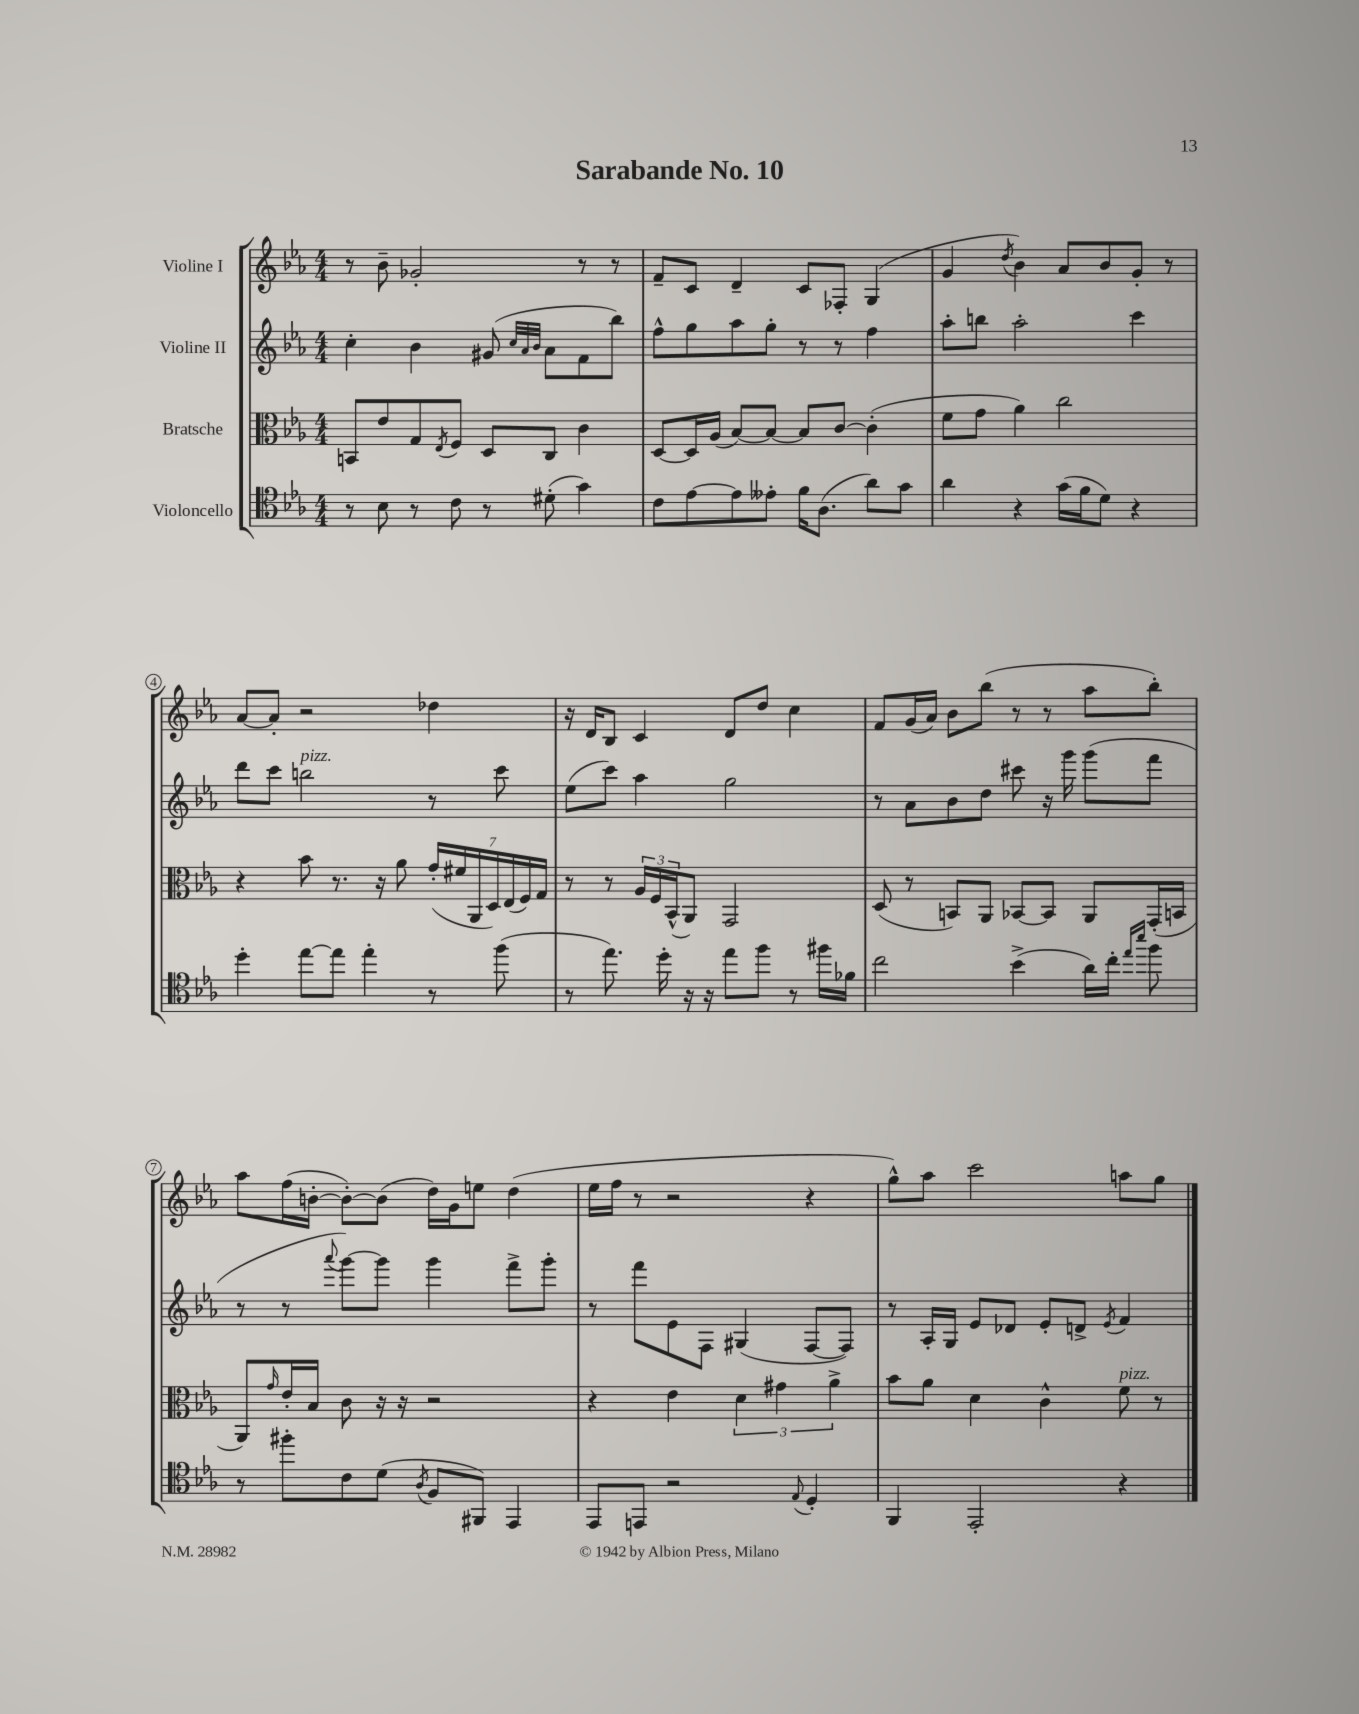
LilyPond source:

\header { title = "Sarabande No. 10" }
<<
\new StaffGroup <<
\new Staff = "s0" \with { instrumentName = "Violine I" } {
    \clef treble \key ees \major \numericTimeSignature \time 4/4
    r8 bes'8-- ges'2-. r8 r8 |
    f'8-- c'8 d'4-- c'8 fes8-. g4( |
    g'4 \acciaccatura { d''8 } bes'4) aes'8 bes'8 g'8-. r8 |
    aes'8~ aes'8-. r2 des''4 |
    r16 d'16 bes8 c'4 d'8 d''8 c''4 |
    f'8 g'16( aes'16) bes'8 bes''8( r8 r8 aes''8 bes''8-.) |
    aes''8 f''16( b'16~-. b'8~-.) b'8( d''16) g'16 e''8 d''4( |
    ees''16 f''16 r8 r2 r4 |
    g''8-^) aes''8 c'''2 a''8 g''8 \bar "|." |
}
\new Staff = "s1" \with { instrumentName = "Violine II" } {
    \clef treble \key ees \major \numericTimeSignature \time 4/4
    c''4-. bes'4 gis'8( \grace { c''32 aes'32 bes'32 } aes'8 f'8 bes''8) |
    f''8-^ g''8 aes''8 g''8-. r8 r8 f''4 |
    aes''8-. b''8 aes''2-. c'''4 |
    d'''8 c'''8 b''2^\markup { \italic "pizz." } r8 c'''8 |
    ees''8( c'''8) aes''4 g''2 |
    r8 aes'8 bes'8 d''8 cis'''8 r16 g'''16 g'''8( f'''8 |
    r8 r8 \appoggiatura { aes'''8 } g'''8~) g'''8 g'''4 f'''8-> g'''8-. |
    r8 f'''8 ees'8 f8 gis4( f8~ f8) |
    r8 aes16-. g16 ees'8 des'8 ees'8-. d'8-> \acciaccatura { ees'8 } f'4 \bar "|." |
}
\new Staff = "s2" \with { instrumentName = "Bratsche" } {
    \clef alto \key ees \major \numericTimeSignature \time 4/4
    b,8 ees'8 g8 \acciaccatura { ees8 } f8 d8 c8 c'4 |
    d8~ d16 aes16( bes8~) bes8~ bes8 c'8~ c'4-.( |
    f'8 g'8 aes'4) c''2 |
    r4 bes'8 r8. r16 aes'8 \tuplet 7/4 { g'16-.( fis'16 aes,16 d16) ees16( f16) g16 } |
    r8 r8 \tuplet 3/2 { aes16 f16 bes,16-^( } aes,8) g,2 |
    d8( r8 b,8) aes,8 bes,8~ bes,8 aes,8 g,16-.( b,16 |
    aes,8) \grace { g'16 } ees'16-. bes16 c'8 r16 r16 r2 |
    r4 ees'4 \tuplet 3/2 { d'4 gis'4 aes'4-> } |
    bes'8 aes'8 d'4 c'4-^ f'8^\markup { \italic "pizz." } r8 \bar "|." |
}
\new Staff = "s3" \with { instrumentName = "Violoncello" } {
    \clef tenor \key ees \major \numericTimeSignature \time 4/4
    r8 bes8 r8 c'8 r8 dis'8-.( g'4) |
    c'8 ees'8~ ees'8 eeses'8-. f'16 aes8.( aes'8) g'8 |
    aes'4 r4 g'16( f'16 d'8) r4 |
    d''4-. ees''8~ ees''8 ees''4-. r8 f''8( |
    r8 ees''8.) d''16-. r16 r16 ees''8 f''8 r8 fis''16 fes'16 |
    c''2 bes'4->( aes'16) c''16-. \grace { ees''16 bes''16 } f''8 |
    r8 fis''8-. c'8 d'8( \acciaccatura { aes8 } f8 fis,8) ees,4 |
    ees,8 e,8 r2 \appoggiatura { ees8 } d4-. |
    f,4 ees,2-. r4 \bar "|." |
}
>>
>>
\layout { \context { \Score \override BarNumber.stencil = #(make-stencil-circler 0.1 0.3 ly:text-interface::print) } }
